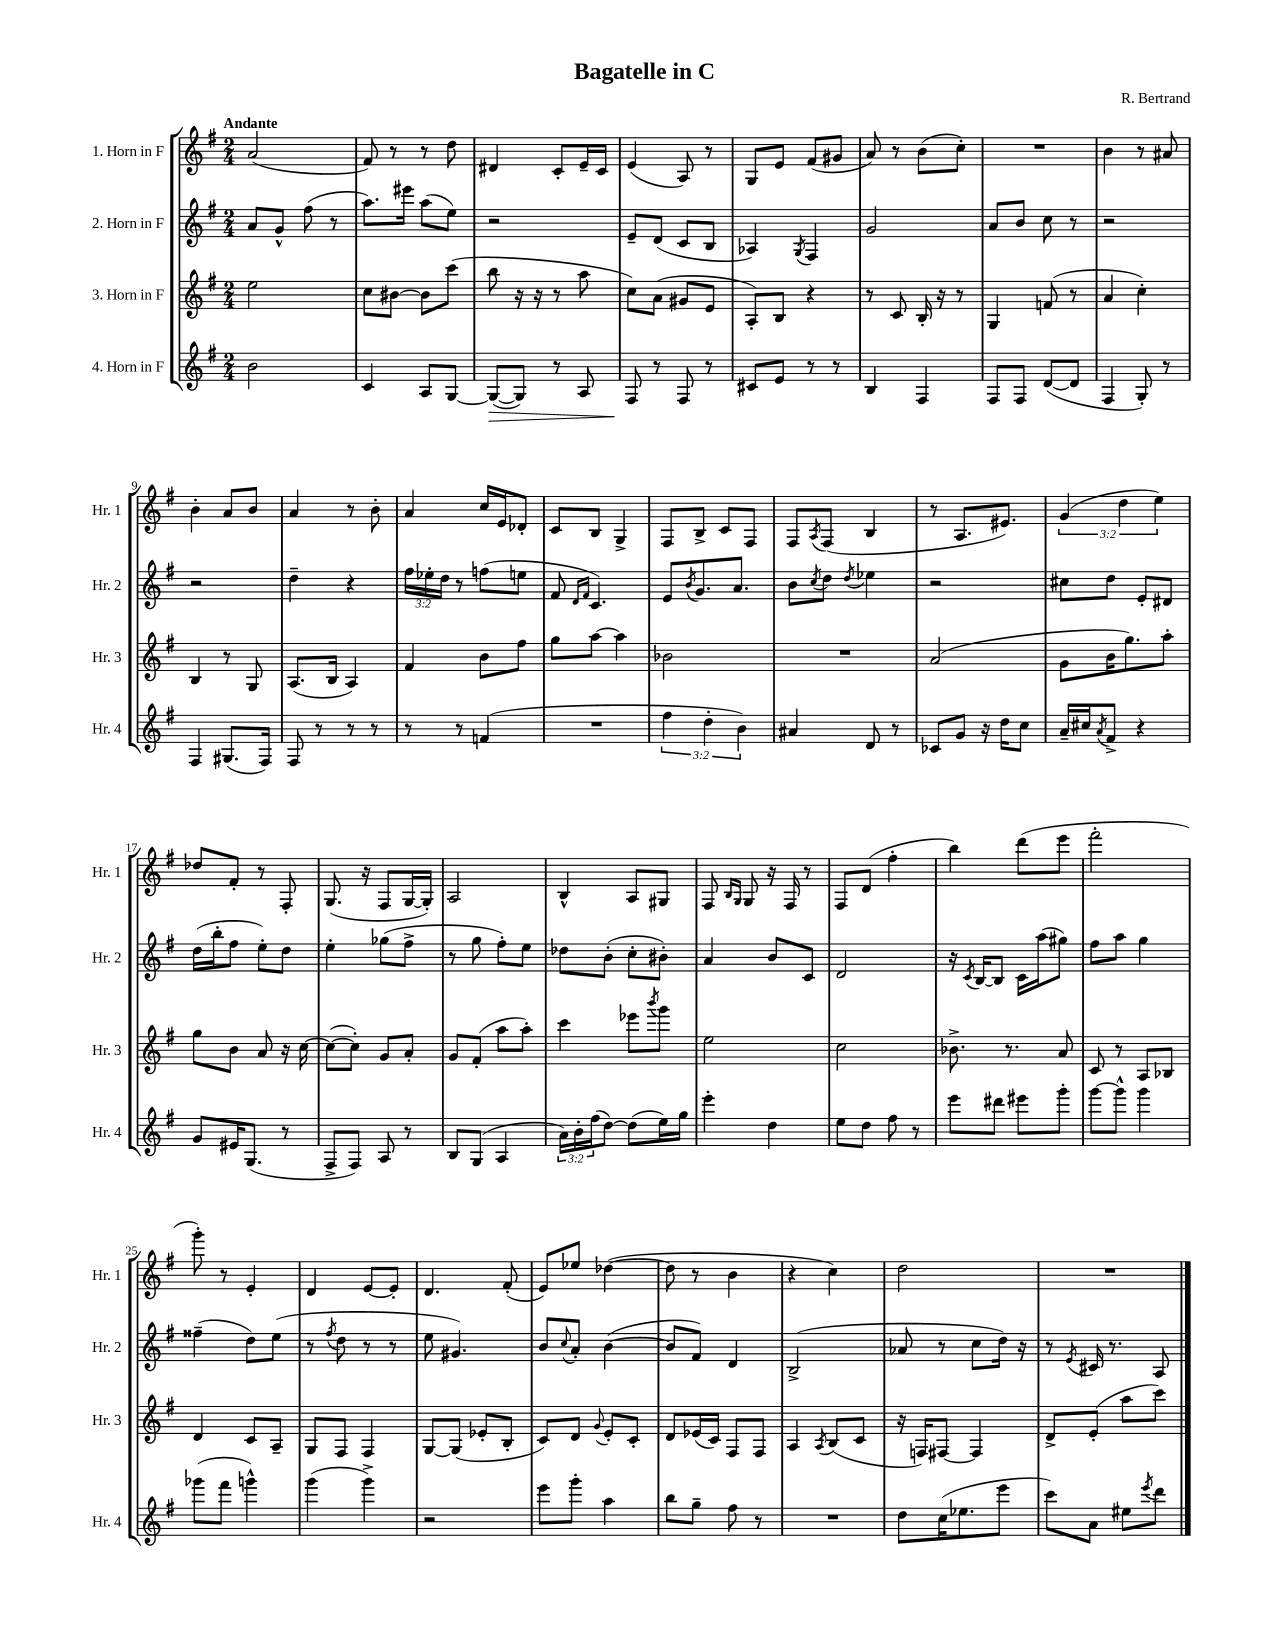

**kern	**kern	**kern	**kern
*staff4	*staff3	*staff2	*staff1
*clefG2	*clefG2	*clefG2	*clefG2
*k[f#]	*k[f#]	*k[f#]	*k[f#]
*M2/4	*M2/4	*M2/4	*M2/4
2b	2ee	8a	(2a
.	.	8g^^	.
.	.	(8ff#	.
.	.	8r	.
=	=	=	=
4c	8cc	8.aa)	8f#)
.	[8b#	.	8r
.	.	16eee#	.
8A	8b#]	(8aa	8r
[8G	(8ccc	8ee)	8dd
=	=	=	=
(8G_	8bb	2r	4d#
8G])	16r	.	.
.	16r	.	.
8r	8r	.	8c'
8A	8aa	.	16e~
.	.	.	16c
=	=	=	=
8F#	8cc)	8e~	(4e
8r	(8a	(8d	.
8F#	8g#	8c	8A)
8r	8e	8B	8r
=	=	=	=
8c#	8A')	4A-)	8G
8e	8B	.	8e
.	.	8qG	.
8r	4r	4F#	(8f#
8r	.	.	8g#
=	=	=	=
4B	8r	2g	8a)
.	8c	.	8r
4F#	16B'	.	(8b
.	16r	.	.
.	8r	.	8cc')
=	=	=	=
8F#	4G	8a	2r
8F#	.	8b	.
([8d	(8f	8cc	.
8d]	8r	8r	.
=	=	=	=
4F#	4a	2r	4b
8G')	4cc')	.	8r
8r	.	.	8a#
=	=	=	=
4F#	4B	2r	4b'
(8.G#	8r	.	8a
.	8G	.	8b
16F#)	.	.	.
=	=	=	=
8F#	(8.A	4dd~	4a
8r	.	.	.
.	16B	.	.
8r	4A)	4r	8r
8r	.	.	8b'
=	=	=	=
8r	4f#	24ff#	4a
.	.	24ee-'	.
.	.	24dd	.
8r	.	8r	.
(4f	8b	(8ff	16cc
.	.	.	16e
.	8ff#	8ee	8d-'
=	=	=	=
2r	8gg	8f#	8c
.	.	16qqd	.
.	.	16qqf#	.
.	[8aa	4.c)	8B
.	4aa]	.	4G^
=	=	=	=
6ff#	2b-	8e	8F#
.	.	8qb	.
.	.	8.g	8B^
6dd'	.	.	.
.	.	.	8c
.	.	8.a	.
6b)	.	.	.
.	.	.	8F#
=	=	=	=
4a#	2r	8b	8F#
.	.	8qcc	8qA
.	.	8dd	(8F#
.	.	8qdd	.
8d	.	4ee-	4B
8r	.	.	.
=	=	=	=
8c-	(2a	2r	8r
8g	.	.	8.A
16r	.	.	.
16dd	.	.	8.e#)
8cc	.	.	.
=	=	=	=
16a~	8g	8cc#	(6g
16cc#	.	.	.
8qa	.	.	.
8f#^	16b	8dd	.
.	.	.	6dd
.	8.gg)	.	.
4r	.	8e'	.
.	.	.	6ee)
.	8aa'	8d#	.
=	=	=	=
8g	8gg	(16dd	8dd-
.	.	16bb'	.
16e#	8b	8ff#	8f#'
(8.G	.	.	.
.	8a	8ee')	8r
8r	16r	8dd	8F#'
.	[16cc	.	.
=	=	=	=
8F#^	(8cc_	4ee'	(8.G
8F#)	8cc'])	.	.
.	.	.	16r
8A	8g	(8gg-	8F#
8r	8a'	8ff#^	[16G
.	.	.	16G'])
=	=	=	=
8B	8g	8r	2A
(8G	(8f#'	8gg	.
4A	8aa	8ff#')	.
.	8aa')	8ee	.
=	=	=	=
24a)	4ccc	8dd-	4B^^
24b'	.	.	.
(24ff#	.	.	.
[8dd)	.	(8b'	.
(8dd]	8eee-	8cc'	8A
.	8qbbb	.	.
16ee)	8ggg	8b#')	8G#
16gg	.	.	.
=	=	=	=
4eee'	2ee	4a	8F#
.	.	.	16qqB
.	.	.	16qqG
.	.	.	8G
4dd	.	8b	16r
.	.	.	16F#
.	.	8c	8r
=	=	=	=
8ee	2cc	2d	8F#
8dd	.	.	(8d
8ff#	.	.	4ff#'
8r	.	.	.
=	=	=	=
8eee	8.b-^	16r	4bb)
.	.	8qc	.
.	.	[16B	.
8ddd#	.	8B]	.
.	8.r	.	.
8eee#	.	16c	(8ddd
.	.	(16aa	.
8ggg'	8a	8gg#)	8eee
=	=	=	=
[8ggg	8c	8ff#	2fff#'
8ggg^^]	8r	8aa	.
4ggg	8A	4gg	.
.	8B-	.	.
=	=	=	=
(8ggg-	4d	(4ff##~	8ggg')
8fff#	.	.	8r
4ggg^^)	8c	8dd)	4e'
.	8A~	(8ee	.
=	=	=	=
(4ggg	8G	8r	4d
.	.	8qff#	.
.	8F#	8dd	.
4ggg^)	4F#	8r	[8e
.	.	8r	8e']
=	=	=	=
2r	[8G	8ee	4.d
.	(8G]	4.g#)	.
.	8e-'	.	.
.	8B'	.	(8f#'
=	=	=	=
8eee	8c)	8b	8e)
.	.	8qqcc	.
8ggg'	8d	8a'	8ee-
.	8qqg	.	.
4aa	8e'	([4b	([4dd-
.	8c'	.	.
=	=	=	=
8bb	8d	8b]	8dd-]
8gg~	(16e-	8f#)	8r
.	16c)	.	.
8ff#	8F#	4d	4b
8r	8F#	.	.
=	=	=	=
2r	4A	(2B^	4r
.	8qA	.	.
.	(8B	.	4cc)
.	8c	.	.
=	=	=	=
8dd	16r	8a-	2dd
.	16F)	.	.
(16cc	[8F#	8r	.
8.ee-	.	.	.
.	4F#]	8cc	.
8eee	.	16dd)	.
.	.	16r	.
=	=	=	=
8ccc)	8d^	8r	2r
.	.	8qe	.
8a	(8e'	16c#	.
.	.	8.r	.
8ee#	8aa	.	.
8qeee	.	.	.
8ddd	8ccc)	8A	.
==	==	==	==
*-	*-	*-	*-
